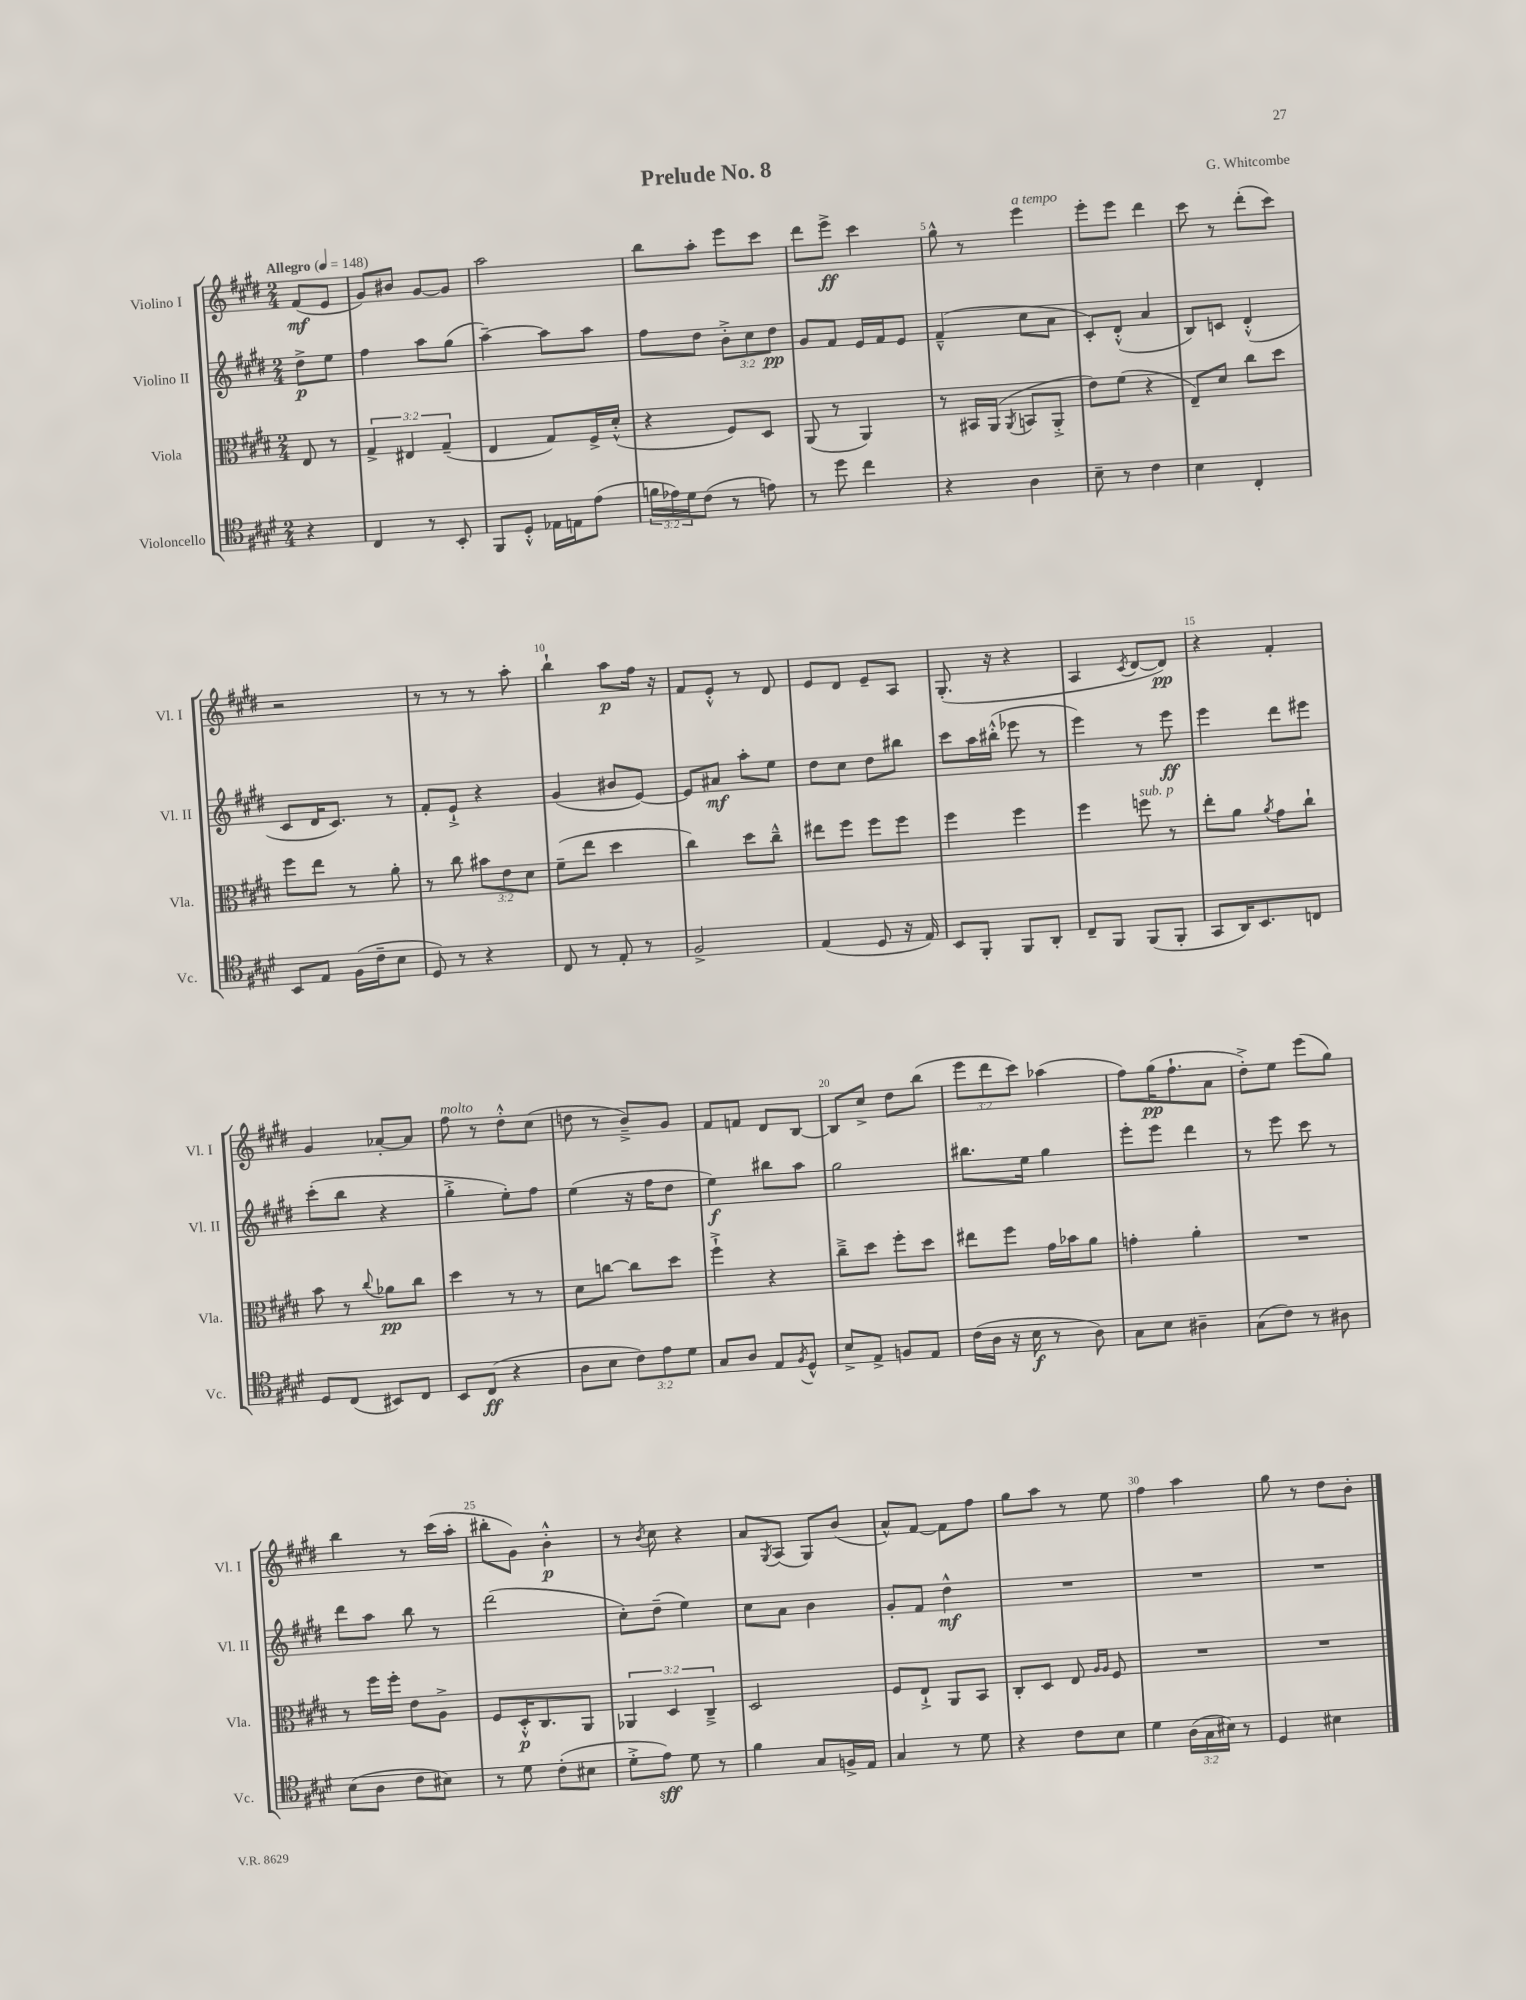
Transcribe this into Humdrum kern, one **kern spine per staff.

**kern	**kern	**kern	**kern
*staff4	*staff3	*staff2	*staff1
*clefC4	*clefC3	*clefG2	*clefG2
*k[f#c#g#d#]	*k[f#c#g#d#]	*k[f#c#g#d#]	*k[f#c#g#d#]
*M2/4	*M2/4	*M2/4	*M2/4
*MM148	*MM148	*MM148	*MM148
4r	8E	8dd#^	(8f#
.	8r	8ee	8e
=	=	=	=
4C#	6G#^	4ff#	8g#)
.	.	.	8b#
.	6E#	.	.
8r	.	8aa	[8g#
.	(6G#~	.	.
8BB'	.	(8gg#	8g#]
=	=	=	=
8FF#	4E	[4aa~)	2aa
8D#'^^	.	.	.
16E-	8G#)	8aa]	.
16E	.	.	.
(8e	16F#^	8aa	.
.	(16d#'^^	.	.
=	=	=	=
24f	4r	8ff#	8bb
24e-)	.	.	.
24d#	.	.	.
(8c#	.	8dd#	8aa'
8r	8F#)	12b'^	8eee
.	.	12cc#	.
8e)	8D#	.	8ccc#
.	.	12dd#	.
=	=	=	=
8r	(8AA	8g#	8ddd#
8dd#	8r	8f#	8eee^
4cc#	4AA)	16e	4ccc#
.	.	16f#	.
.	.	8e	.
=	=	=	=
4r	8r	(4f#~^^	8gg#^^
.	16BB#	.	8r
.	(16AA	.	.
.	8qAA	.	.
4A	8BB	8cc#	4eee
.	8AA'^	8a	.
=	=	=	=
8B~	8e)	8c#')	8eee'
8r	(8f#	(8d#'^^	8eee
4c#	4r	4a	4ddd#
=	=	=	=
4B	8E~)	8B)	8ccc#
.	8d#	8c	8r
4C#'	8cc#	(4d#'^^	(8ddd#'
.	8dd#	.	8ccc#)
=	=	=	=
8BB	8ff#	8c#	2r
8E	8ee	16d#	.
.	.	8.c#)	.
(16F#	8r	.	.
16c#~	.	.	.
8B	8a'	8r	.
=	=	=	=
8D#)	8r	8f#'	8r
8r	8cc#	8e`^	8r
4r	12b#	4r	8r
.	12e	.	.
.	.	.	8aa'
.	12d#	.	.
=	=	=	=
8C#	(8f#~	(4g#	4bb`
8r	8ee	.	.
8E'	4dd#	8b#	8aa
8r	.	[8e)	16ff#
.	.	.	16r
=	=	=	=
2F#^	4cc#)	8e]	8f#
.	.	8a#	8e'^^
.	8dd#	8aa'	8r
.	8cc#~^^	8ee	8d#
=	=	=	=
(4E	8ee#	8dd#	8e
.	8ff#	8cc#	8d#
8D#	8ff#	8dd#	8e~
16r	8ff#	8bb#	8A
16E)	.	.	.
=	=	=	=
8BB	4ff#	8ccc#	(8.G#'
8FF#'	.	16aa	.
.	.	(16bb#'^^	16r
8FF#	4ff#	8eee-	4r
8AA'	.	8r	.
=	=	=	=
8C#~	4ff#	4eee)	4A
8FF#	.	.	.
.	.	.	8qc#
(8FF#	8ff	8r	[8d#
8FF#'	8r	8eee	8d#])
=	=	=	=
8GG#	8ee'	4eee	4r
16AA)	8a	.	.
8.BB	.	.	.
.	8qa	.	.
.	8g#	8ddd#	4f#'
8C	8cc#`	8eee#	.
=	=	=	=
8D#	8b	(8ccc#'	4g#
(8C#	8r	8bb	.
.	8qqcc#	.	.
8BB#)	8a-	4r	[8a-'
8C#	8cc#	.	8a-]
=	=	=	=
8BB	4dd#	4gg#'^	8ff#
(8C#	.	.	8r
4r	8r	8ee')	8dd#'^^
.	8r	8ff#	(8cc#
=	=	=	=
8A	8d#	(4ee	8dd
8B	[8cc	.	8r
12c#)	8cc]	16r	8b~^)
.	.	16ff#	.
12e	.	.	.
.	8dd#	8dd#	8g#
12d#	.	.	.
=	=	=	=
8G#	4ff#`^	4ee)	8f#
8A	.	.	8f
8E	4r	8bb#	8d#
8qF#	.	.	.
8D#^^	.	8aa	[8B
=	=	=	=
8B^	8cc#~^	2gg#	8B]
8E^	8dd#	.	8cc#^
8F	8ff#'	.	8dd#
8E	8dd#	.	(8bb
=	=	=	=
(16c#	8ee#	8.bb#	12eee
16A	.	.	.
.	.	.	12ddd#
16r	8ff#	.	.
.	.	.	12ccc#)
16B	.	16ee	.
8r	16g#	4gg#	(4aa-
.	16b-	.	.
8A)	8a	.	.
=	=	=	=
8G#	4g'	8eee'	8ff#)
8B	.	8eee	(16gg#
.	.	.	8.ff#`
4A#~	4a'	4ddd#	.
.	.	.	8a
=	=	=	=
(8G#	2r	8r	8dd#'^)
8c#)	.	8eee	8ee
8r	.	8ccc#	(8eee
8A#	.	8r	8gg#)
=	=	=	=
(8B	8r	8ddd#	4bb
8A	16ff#	8aa	.
.	16ff#'	.	.
8c#	8e	8bb	8r
8B#)	8A^	8r	(16ccc#
.	.	.	16aa'
=	=	=	=
8r	8F#	(2ddd#	8bb#'
8d#	16D#'^^	.	8g#)
.	8.C#	.	.
(8c#'	.	.	4b'^^
8B#	8AA	.	.
=	=	=	=
8d#'^	6AA-	8cc#')	8r
.	.	.	8qb
8e)	.	(8dd#~	8cc#
.	6D#	.	.
8d#	.	4ee)	4r
.	6C#~^	.	.
8r	.	.	.
=	=	=	=
4f#	2D#	8cc#	8a
.	.	.	8qG#
.	.	8a	(8A
8G#	.	4b	8G#)
16F^	.	.	(8b
16E	.	.	.
=	=	=	=
4G#	8F#	8g#'	8a^^)
.	8E`^	8f#	[8f#
8r	8AA	4dd#^^	8f#]
8d#	8BB	.	8ff#
=	=	=	=
4r	8C#'	2r	8gg#
.	8D#	.	8aa
8c#	8E	.	8r
.	16qqA	.	.
.	16qqA	.	.
8B	8F#	.	8ee
=	=	=	=
4d#	2r	2r	4ff#
(24A	.	.	4aa
24G#	.	.	.
24B#)	.	.	.
8r	.	.	.
=	=	=	=
4D#	2r	2r	8gg#
.	.	.	8r
4B#	.	.	8dd#
.	.	.	8b'
==	==	==	==
*-	*-	*-	*-
